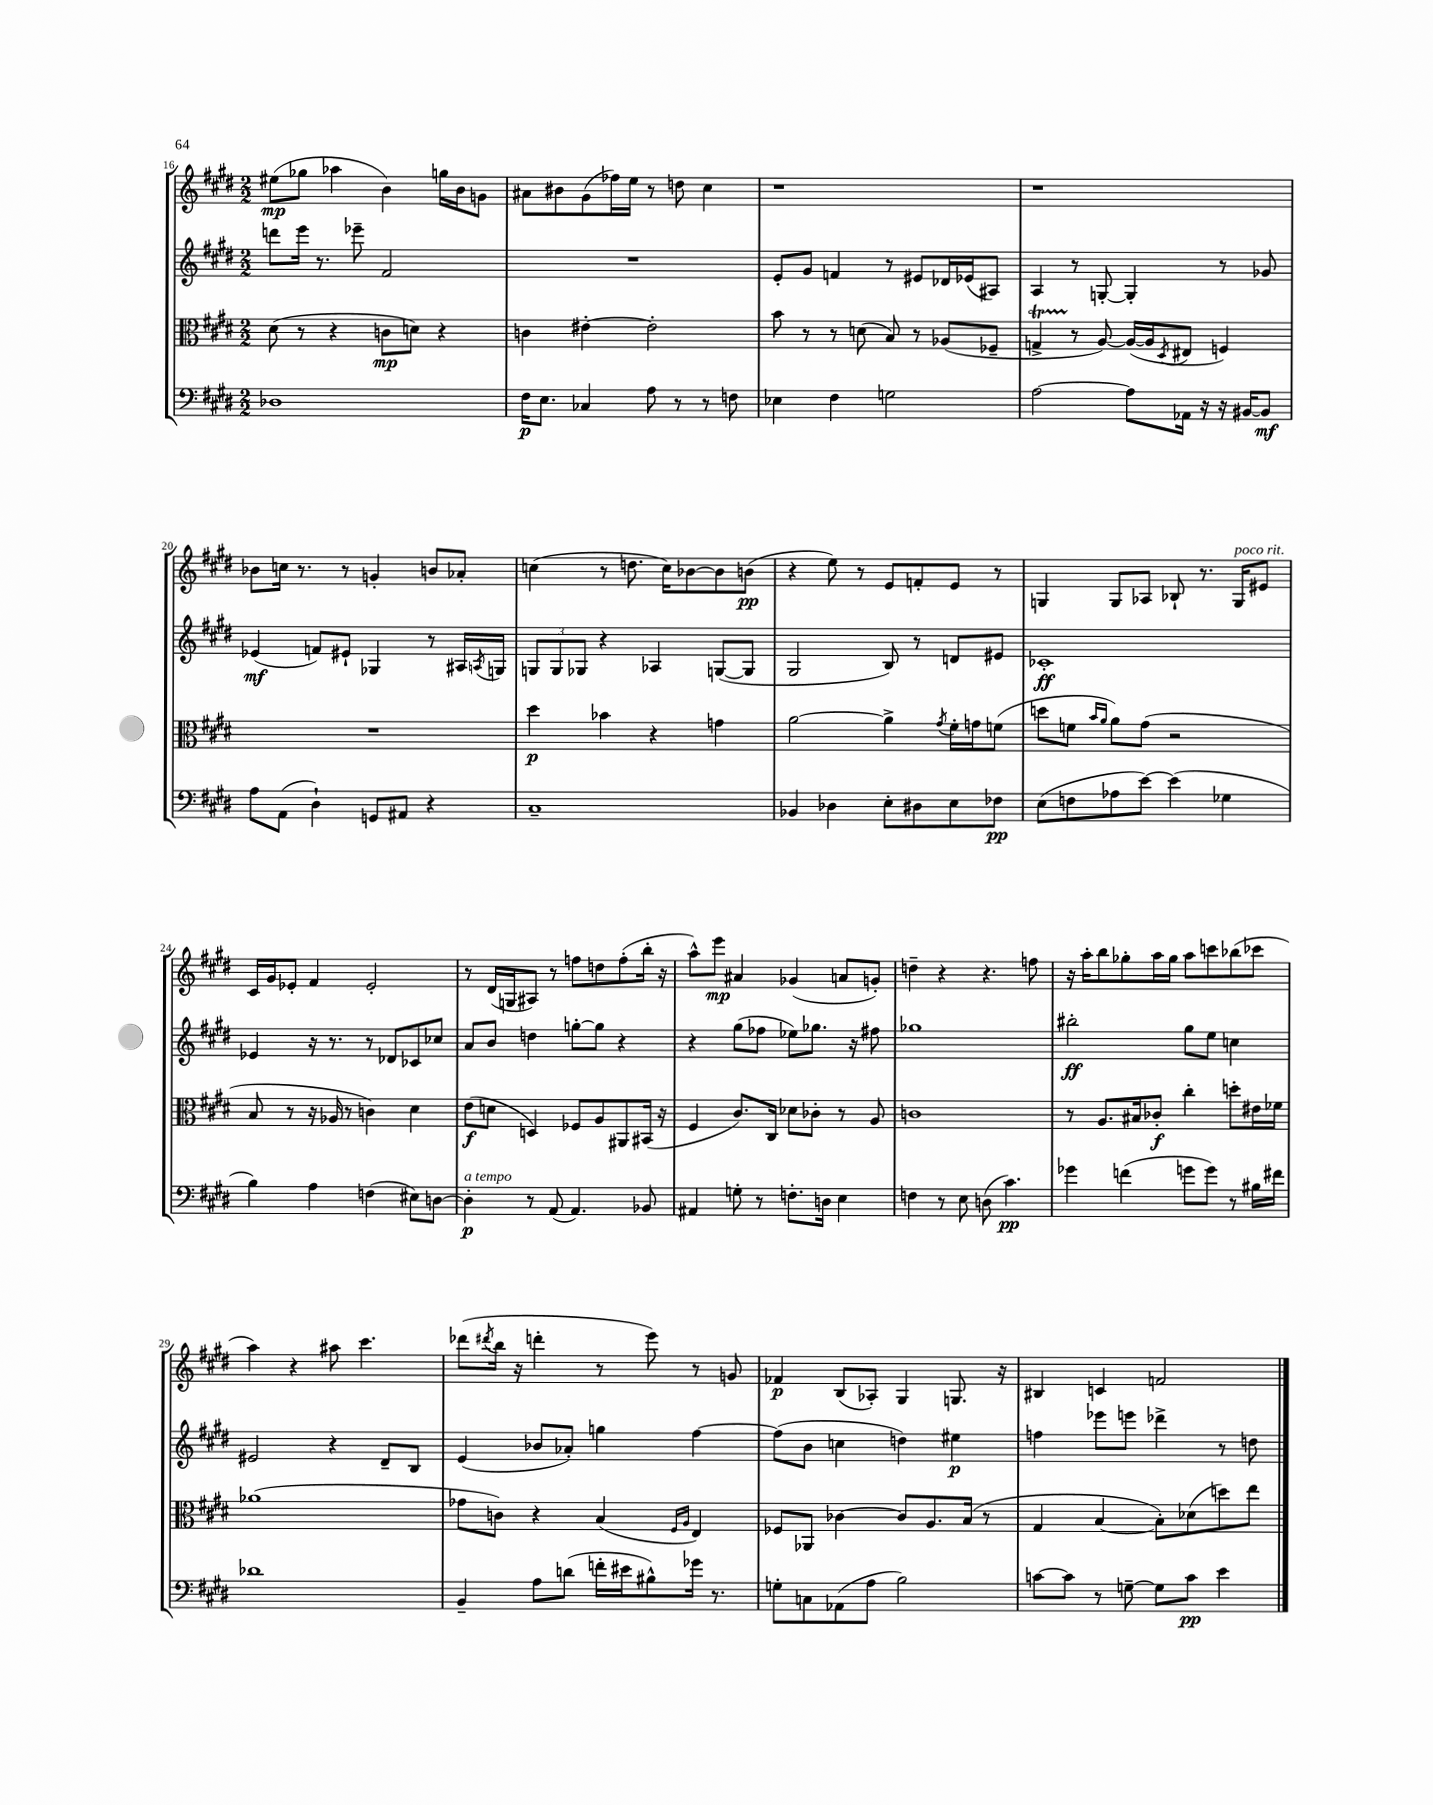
<<
\new StaffGroup <<
\new Staff = "s0" {
    \clef treble \key e \major \numericTimeSignature \time 2/2
    eis''8\mp( ges''8 aes''4 b'4) g''16 b'16 g'8 |
    ais'8 bis'8 gis'8( fes''16) e''16 r8 d''8 cis''4 |
    r1 |
    r1 |
    bes'8 c''16 r8. r8 g'4-. b'8 aes'8-. |
    c''4( r8 d''8. c''16) bes'8~ bes'8 b'8\pp( |
    r4 e''8) r8 e'8 f'8-. e'8 r8 |
    g4 g8 aes8 bes8-! r8. g16^\markup { \italic "poco rit." } eis'8 |
    cis'16 gis'16 ees'8-. fis'4 ees'2-. |
    r8 dis'16( g16 ais8) r8 f''8 d''8 f''8-.( b''16-. r16 |
    a''8-^) e'''8\mp ais'4 ges'4( a'8 g'8-.) |
    d''4-- r4 r4. f''8 |
    r16 a''16-. b''8 ges''8-. a''16 ges''16 a''8 c'''8 bes''8( ces'''8 |
    a''4) r4 ais''8 cis'''4. |
    des'''8( \acciaccatura { dis'''8 } b''16 r16 d'''4-. r8 e'''8) r8 g'8 |
    fes'4\p b8( aes8-.) gis4 g8. r16 |
    bis4 c'4 f'2 \bar "|." |
}
\new Staff = "s1" {
    \clef treble \key e \major \numericTimeSignature \time 2/2
    d'''8 e'''16 r8. ees'''8-- fis'2 |
    R1 |
    e'8-. gis'8 f'4 r8 eis'8 des'16 ees'16( ais8) |
    a4 r8 g8~-. g4-. r8 ges'8 |
    ees'4\mf( f'8) eis'8-! ges4 r8 ais16 \acciaccatura { a8 } g16 |
    \tuplet 3/2 { g8 g8 ges8 } r4 aes4 g8~( g8 |
    gis2 b8) r8 d'8 eis'8 |
    ces'1-.\ff |
    ees'4 r16 r8. r8 des'8 ces'8 ces''8 |
    a'8 b'8 d''4 g''8~-. g''8 r4 |
    r4 gis''8( fes''8 ees''8) ges''8. r16 fis''8 |
    ges''1 |
    bis''2-.\ff gis''8 e''8 c''4 |
    eis'2 r4 dis'8-- b8 |
    e'4( bes'8 aes'8-.) g''4 fis''4~ |
    fis''8( b'8 c''4 d''4) eis''4\p |
    f''4 ees'''8 e'''8 des'''4-> r8 d''8 \bar "|." |
}
\new Staff = "s2" {
    \clef alto \key e \major \numericTimeSignature \time 2/2
    dis'8( r8 r4 c'8\mp d'8) r4 |
    c'4 eis'4~-. eis'2-. |
    b'8 r8 r8 d'8( b8) r8 aes8( fes8-- |
    g4->\startTrillSpan r8\stopTrillSpan a8~) a16~( a16 \acciaccatura { dis8 } eis8 f4) |
    R1 |
    dis''4\p bes'4 r4 g'4 |
    a'2~ a'4-> \acciaccatura { gis'8 } fis'16-. g'16 f'8( |
    d''8 f'8 \grace { b'16 a'16 } a'8) gis'8( r2 |
    b8 r8 r16 aes16 r8 c'4) dis'4 |
    e'8\f( d'8 d4) fes8 a8 ais,8 bis,16( r16 |
    fis4 cis'8.) cis16 des'8 ces'8-. r8 a8 |
    c'1 |
    r8 a8. bis16 ces'8-.\f cis''4-. d''8-. eis'16 fes'16 |
    aes'1( |
    ges'8 c'8) r4 b4( \grace { fis16 a16 } e4) |
    fes8 aes,8 ces'4~ ces'8 a8. b16( r8 |
    gis4 b4~ b8-.) des'8( d''8) e''8 \bar "|." |
}
\new Staff = "s3" {
    \clef bass \key e \major \numericTimeSignature \time 2/2
    des1 |
    fis16\p e8. ces4 a8 r8 r8 f8 |
    ees4 fis4 g2 |
    a2~ a8 aes,16 r16 r16 bis,16~ bis,8\mf |
    a8 a,8( dis4-!) g,8 ais,8 r4 |
    cis1-- |
    bes,4 des4 e8-. dis8 e8 fes8\pp |
    e8( f8 aes8 e'8~) e'4( ges4 |
    b4) a4 f4( eis8) d8~ |
    d4-.\p^\markup { \italic "a tempo" } r8 a,8( a,4.) bes,8 |
    ais,4 g8-. r8 f8.-. d16 e4 |
    f4 r8 e8 d8( cis'4.\pp) |
    ges'4 f'4( g'8 g'8) r8 bis16 fis'16 |
    des'1 |
    b,4-- a8 d'8( f'16-. eis'16 bis8-^) ges'16 r8. |
    g8-. c8 aes,8( a8 b2) |
    c'8~ c'8 r8 g8~-- g8 c'8\pp e'4 \bar "|." |
}
>>
>>
\layout { \context { \Score currentBarNumber = #16 } }
